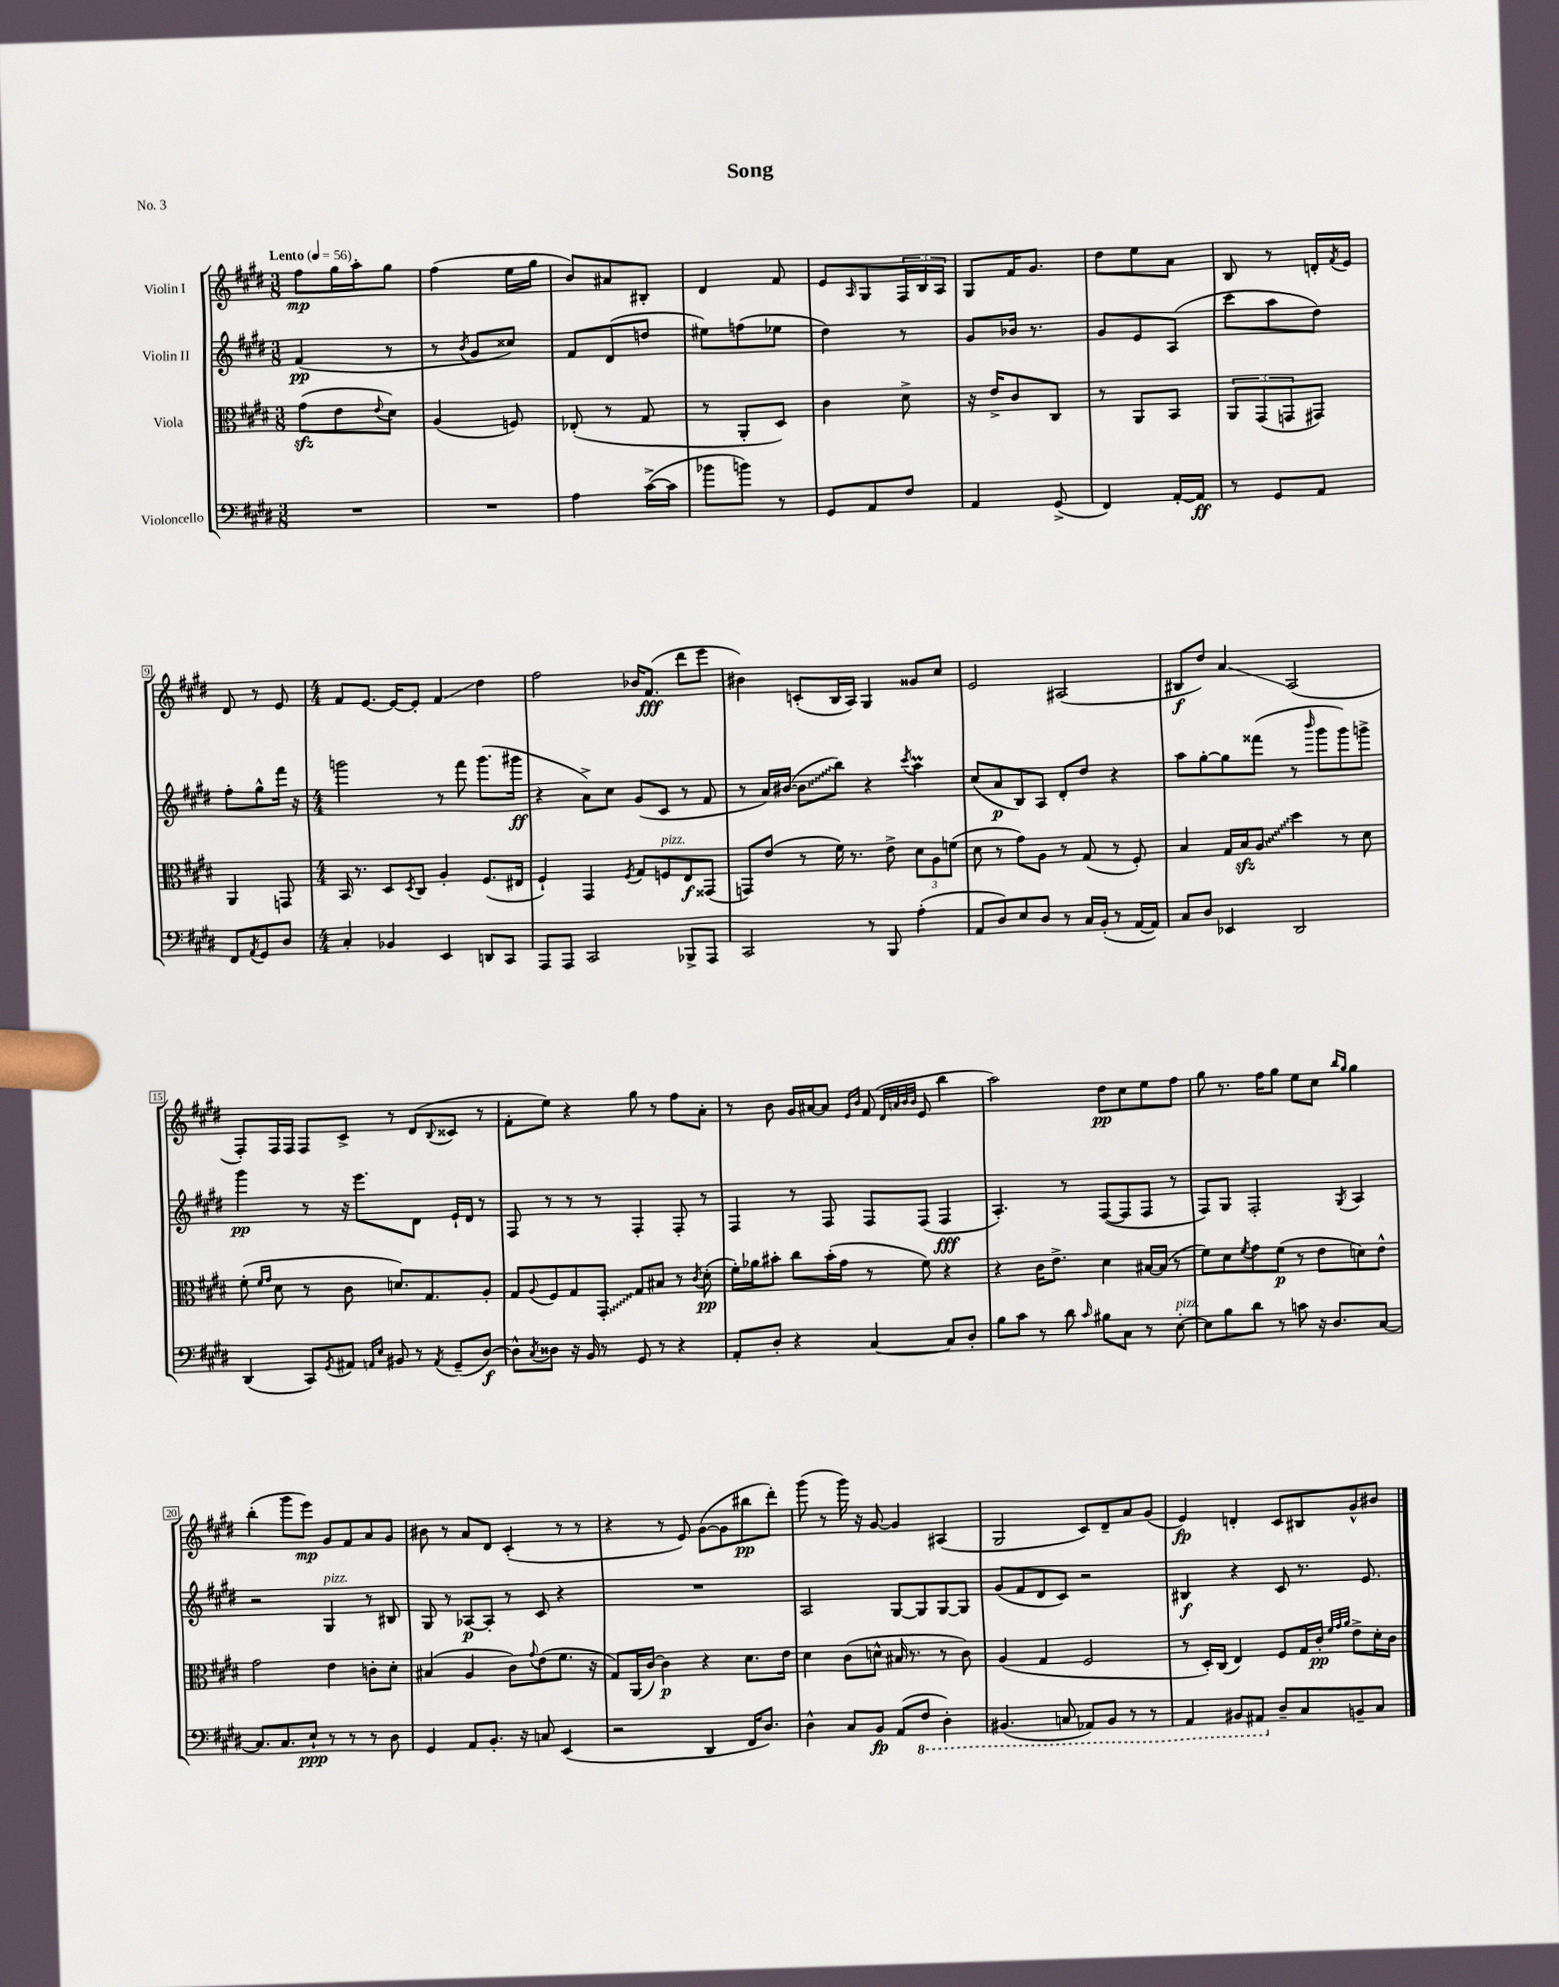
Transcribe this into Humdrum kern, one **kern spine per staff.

**kern	**kern	**kern	**kern
*staff4	*staff3	*staff2	*staff1
*clefF4	*clefC3	*clefG2	*clefG2
*k[f#c#g#d#]	*k[f#c#g#d#]	*k[f#c#g#d#]	*k[f#c#g#d#]
*M3/8	*M3/8	*M3/8	*M3/8
*MM56	*MM56	*MM56	*MM56
4.r	(8g#\L	(4f#/	8ff#\L
.	8e\	.	16gg#\L
.	.	.	16aa'\J
.	8qqe/	.	.
.	8d#\J)	8r	8gg#\J
=	=	=	=
4.r	(4A/	8r	(4ff#\
.	.	8qb/	.
.	.	8g#/L	.
.	8F/)	8cc##/J)	16ee\LL
.	.	.	16gg#\JJ
=	=	=	=
4A\	(8E-'/	8f#/L	8b/L)
.	8r	(8d#/	8a#/
([16c#^\LL	8G#/	8dd/J	8B#'/J
16c#\]JJ	.	.	.
=	=	=	=
8b-\L	8r	8ee#\L)	4d#/
8b\J)	8AA'/L	(8ff\	.
8r	8D#/J)	8ee-\J	8f#/
=	=	=	=
8GG#/L	4c#\	4dd#\)	8e/L
.	.	.	16qqA/
8AA/	.	.	8G#/
8F#/J	8d#^\	8r	24F#/L
.	.	.	24B/
.	.	.	24A/JJ
=	=	=	=
4AA/	16r	8g#/L	8G#/L
.	16e^/LK	.	.
.	8c#/	16b-/Jk	16f#/K
.	.	8.r	8.g#/J
(8GG#^/	8C#/J	.	.
=	=	=	=
4FF#/)	8r	8g#/L	8dd#\L
.	8AA/L	8e/	8ee\
[16AA'/LL	8BB/J	(8A/J	8a\J
16AA/]JJ	.	.	.
=	=	=	=
8r	12AA/L	8ccc#\L	8B/
.	(12GG#/	.	.
8GG#/L	.	8aa\	8r
.	12GG/	.	.
8AA/J	8GG#/J)	8dd#\J)	16d'/LL
.	.	.	8qf#/
.	.	.	16e/JJ
=	=	=	=
8FF#/L	4AA/	8ff#'\L	8d#/
8qAA/	.	.	.
8GG#/	.	8gg#^^\	8r
8D#/J	8GG/	16fff#\Jk	8e/
.	.	16r	.
=	=	=	=
*M4/4	*M4/4	*M4/4	*M4/4
4C#'/	16BB/	2ggg\	8f#/L
.	8.r	.	.
.	.	.	[8.e/J
4BB-/	8D#/L	.	.
.	.	.	16e/_LK
.	8qD#/	.	.
.	8C#/J	.	8e'/]J
4EE/	4A'/	8r	4f#/
.	.	8fff#\	.
8DD/L	(8.F#/L	(8.ggg\L	4dd#\
8CC#/J	.	.	.
.	16E#/Jk	16ggg#\Jk	.
=	=	=	=
8AAA/L	4F#`/)	4r	2ff#\
8AAA/J	.	.	.
2CC#/	4GG#/	8a^\L)	.
.	.	8cc#\J	.
.	8qF#/	.	.
.	8G#/L	(8g#/L	16b-/LK
.	.	.	(8.f#/J
.	8F/	8c#/J	.
8BBB-^/L	8E/	8r	8ddd#\L
8AAA/J	(8GG##/J	8f#/	8eee\J
=	=	=	=
2CC#/	8GG/L)	8r	4b#\)
.	(8e/J	16a/LL)	.
.	.	([16b#/JJ	.
.	8r	8b#\]L	(8c'/L
.	16f#\)	8bb\J)	16B/L
.	8.r	.	16A/JJ)
8r	.	4r	4G#/
8BBB/	8e^\	.	.
.	.	8qccc#/	.
(4A'\	12d#\L	4aa\	8g##/L
.	12A\	.	.
.	.	.	8cc#/J
.	(12f\J	.	.
=	=	=	=
8AA/L	8d#\	(8cc#/L	2e/
8D#/)	8r	8a/	.
8E/	8g#\L)	8B/)	.
8D#/J	8A\J	8A/J	.
8r	8r	8d#'/L	(2A#/
16C#/LL	(8G#/	8dd#/J	.
(16BB'/JJ	.	.	.
8r	8r	4r	.
[16AA/LL	8F#'/)	.	.
16AA/]JJ)	.	.	.
=	=	=	=
8C#/L	4B/	8aa\L	8B#/L
8D#/J	.	[8gg#'\	8dd#/J)
4EE-/	16G#/LL	8gg#\]	4a/
.	16B/J	.	.
.	8A/J	(8fff##\J	.
2DD#/	4dd#\	8r	(2A/
.	.	16qqbbb/	.
.	.	8ggg#\L	.
.	8r	8ggg#\)	.
.	8d#\	8ggg^\J	.
=	=	=	=
(4DD#/	(8f#'\	4ggg#\	8F#'/L)
.	16qqf#/LL	.	.
.	16qqg#/JJ	.	.
.	8d#\	.	16F#/L
.	.	.	16F#/JJ
8CC#/L)	8r	8r	8F#/L
8qGG#/	.	.	.
8AA#/J	8c#\	16r	8c#^/J
.	.	8.eee\L	.
16qqAA/LL	.	.	.
16qqE/JJ	.	.	.
8BB#/	8.d/L)	.	8r
8r	.	8d#\J	(8d#/L
.	8.G#/	.	.
8qAA/	.	.	8qqB/
(8GG#~/L	.	16e`/LL	8c##/J
.	.	16d#/JJ	.
[8D#/J)	8A'/J	8r	8r
=	=	=	=
8D#^^\]L	8G#/L	8F#/	8f#'\L
8qC#/	8qqA/	.	.
8D##\J	8F#/	8r	8ee\J)
16r	8G#/	8r	4r
16BB/	.	.	.
8r	8GG#'/J	8r	.
8GG#/	8G#/L	4F#'/	8gg#\
8r	8B#/J	.	8r
4r	8r	8F#'/	8ff#\L
.	8qc#/	.	.
.	(8d#'\	8r	8a'\J
=	=	=	=
8AA'/L	16f#'\LL)	4F#/	8r
.	16a-\J	.	.
8D#'/J	8b#'\J	.	8b\
4r	8cc#\L	8r	16g#/LL
.	.	.	[16a#/J
.	(16b#'\L	8F#/	8a#/]J
.	16g#\JJ	.	.
.	.	.	16qqe/LL
.	.	.	16qqb/JJ
[4C#/	8r	8F#/L	(8f#/
.	.	.	32qqd#/LLL
.	.	.	32qqa/
.	.	.	32qqb/
.	.	.	32qqb/JJJ
.	8f#\)	(8F#/J	8e/
8C#/]L	4r	4F#/	4bb\
8D#'/J	.	.	.
=	=	=	=
8B\L	4r	4.A'/)	2aa\)
8c#\J	.	.	.
8r	16c#\LK	.	.
.	8.e^\J	.	.
8d#\	.	8r	.
16qqc#/	.	.	.
8B#\L	4d#\	([8F#/L	8dd#\L
8C#\J	.	8F#/]	8cc#\
8r	[16B#/LL	8F#/J	8ee\
.	(16B#/]JJ	.	.
[8E'\	8r	8r	8ff#\J
=	=	=	=
8E\]L	8f#\L)	8F#/L)	8gg#\
8B\	8d#\	8G#/J	8.r
.	8qf#/	.	.
8d#\J	8g#\	2F#'/	.
.	.	.	16ff#\LK
8r	(8f#\J	.	8gg#\J
8c\	8r	.	8ee\L
16r	8e\L	.	8cc#\J
8.D#/L	.	.	.
.	.	.	16qqbb/LL
.	.	8qG#/	16qqgg#/JJ
.	8d\)	4A/	4gg#\
[8C#/J	8e^^\J	.	.
=	=	=	=
8.C#/]L	2g#\	2r	(4bb'\
8.C#/	.	.	.
.	.	.	8ggg#\L
8E`/J	.	.	8eee\J)
8r	4e\	4G#/	8g#/L
8r	.	.	8f#/
8r	8c'\L	8r	8a/
8D#\	8d#'\J	8B#/	8g#/J
=	=	=	=
4GG#/	(4B#/	8G#/	8b#\
.	.	8r	8r
8AA/L	4A/	[8A-/L	8a/L
8.BB'/J	.	8A-'/]J	8d#/J
.	8c#\L)	8r	(4c#'/
16r	.	.	.
.	8qqg#/	.	.
8C/	(8e\	8c#/	.
(4EE/	8.f#\J	4r	8r
.	.	.	8r
.	16r	.	.
=	=	=	=
2r	8G#/L)	1r	4r
.	(16AA/L	.	.
.	[16c#/JJ)	.	.
.	4c#\]	.	8r
.	.	.	8e/)
4DD#/	4r	.	([8g#\L
.	.	.	8g#\]
16FF#/LK	8.d#\L	.	8bb#\
8.D#/J)	.	.	.
.	.	.	8ddd#'\J)
.	16e\Jk	.	.
=	=	=	=
4D#^^\	4d#\	2A/	(8ggg#\
.	.	.	8r
8C#/L	(8c#\L	.	16ggg#\)
.	.	.	16r
8BB/J	8d^^\J	.	[8g#/
(8AA/L	16B#/	[8G#/L	4g#/]
.	8.r	.	.
8FF#/J	.	8G#/]	.
4DD#'\)	8r	[8G#/	(4A#/
.	8c#\)	8G#/]J	.
=	=	=	=
(4.BBB#/	(4A/	(8g#/L	2G#/
.	.	8f#/	.
.	4G#/	8d#/	.
8CC/	.	8c#/J)	.
8AAA-/L)	2F#/	2r	8c#/L)
8BBB#/J	.	.	8d#~/
8r	.	.	8a/
8r	.	.	(8g#/J
=	=	=	=
4AAA/	8r	4B#/	4e/)
.	16D#'/LL)	.	.
.	(16C#/JJ	.	.
8BBB#/L	4E/)	4r	4d'/
8AAA#/J	.	.	.
8D#~/L	8F#/L	8c#/	8c#/L
8C#/	16G#/L	8.r	8B#/
.	16c#'/JJ	.	.
.	32qqf#/LLL	.	.
.	32qqg#/	.	.
.	32qqa/JJJ	.	.
8BB~/	8e^\L	.	8g#^^/
.	.	8.e/	.
8C#/J	16d#'\L	.	8b#/J
.	16c#\JJ	.	.
==	==	==	==
*-	*-	*-	*-
